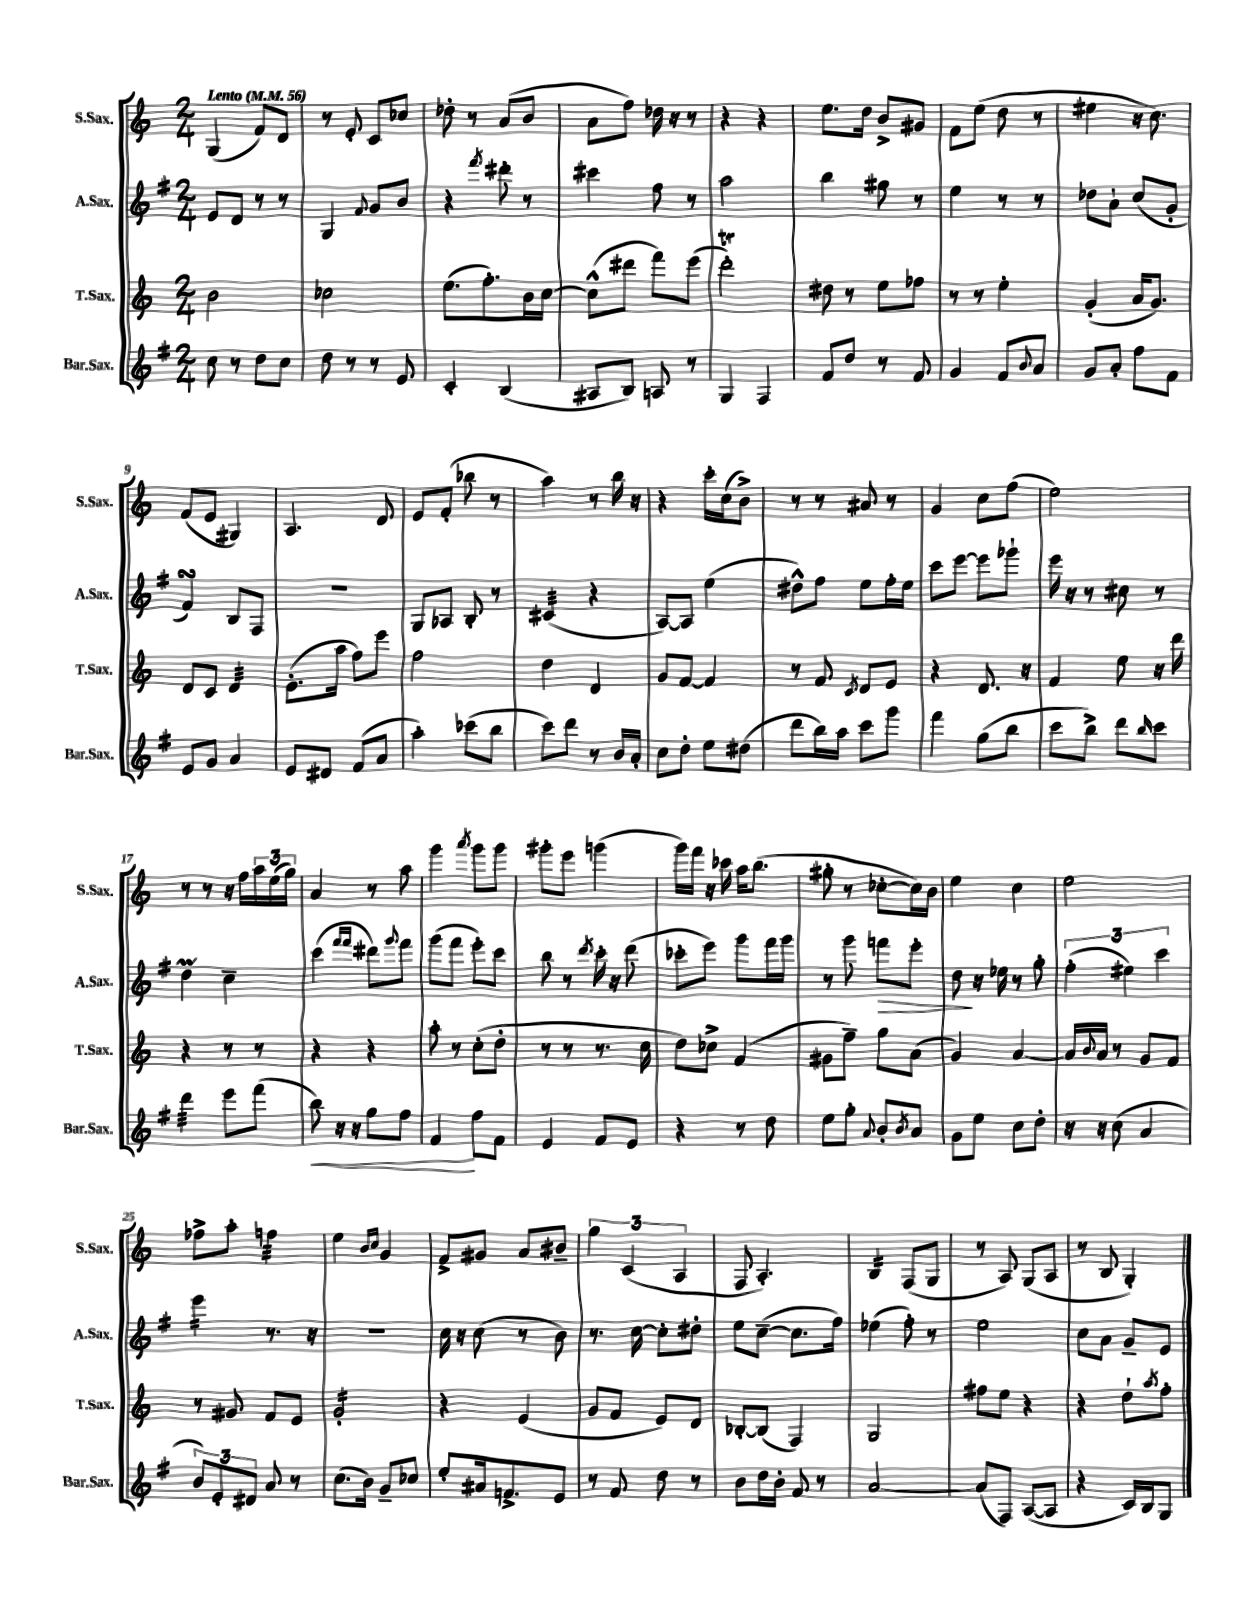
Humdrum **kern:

**kern	**kern	**kern	**kern
*staff4	*staff3	*staff2	*staff1
*clefG2	*clefG2	*clefG2	*clefG2
*k[f#]	*k[]	*k[f#]	*k[]
*M2/4	*M2/4	*M2/4	*M2/4
*MM56	*MM56	*MM56	*MM56
8cc	2b	8e	(4G
8r	.	8d	.
8dd	.	8r	8f)
8cc	.	8r	8d
=	=	=	=
8dd	2cc-	4G	8r
8r	.	.	8e'
.	.	8qqf#	.
8r	.	8g	8c
8e	.	8b	8cc-
=	=	=	=
4c'	(8.ee	4r	8dd-'
.	.	.	8r
.	8.ff')	.	.
.	.	8qfff#	.
(4B	.	8ddd#'	(8a
.	16b	8r	8b
.	[16cc	.	.
=	=	=	=
8A#	(8cc^^]	4ccc#	8a
8B)	8ddd#	.	8ff)
8A	8fff)	8ff#	16dd-
.	.	.	16r
8r	(8eee	8r	8r
=	=	=	=
4G	2ddd')	2aa	4r
4F#	.	.	4r
=	=	=	=
8f#	8dd#	4bb	8.ee
8dd	8r	.	.
.	.	.	16dd
8r	8ee	8gg#	8b^
8f#	8ff-	8r	8g#
=	=	=	=
4g	8r	4ee	8f
.	8r	.	(8ee
8f#	4ee'	8r	8dd
8qqb	.	.	.
8a	.	8r	8r
=	=	=	=
8g	(4g'	8dd-	4ee#
8a'	.	8a`	.
8ff#	16a	(8cc	16r
.	8.g)	.	8.cc)
8f#	.	8g'	.
=	=	=	=
8e	8d	4f#)	(8f
8g	8c	.	8e
4a	4d	8B	4G#)
.	.	8F#	.
=	=	=	=
8e	(8.e'	2r	4.A
8d#	.	.	.
.	16aa	.	.
(8f#	8ff)	.	.
8a	8eee	.	8d
=	=	=	=
4aa')	2ff	8G	8e
.	.	8A-	(8f'
(8ccc-	.	8B'	8bb-
8bb	.	8r	8r
=	=	=	=
8ccc)	4dd	(4c#	4aa)
8ddd	.	.	.
8r	4d	4r	8r
16b	.	.	16bb
16a'	.	.	16r
=	=	=	=
8cc	8g	[8A)	4r
8dd'	[8f	8A]	.
8ee	4f]	(4ee	16ccc'
.	.	.	(16cc
(8dd#	.	.	8b^)
=	=	=	=
8ddd	8r	8dd#^^)	8r
16bb)	8f	8ff#	8r
16aa	.	.	.
.	8qc	.	.
8ccc	8d	8ee	8a#
8ggg	8e	16ff#'	8r
.	.	16ee	.
=	=	=	=
4fff#	4r	8ccc	4g
.	.	[8eee	.
(8gg	8.d	8eee]	8cc
8bb	.	8ggg-`	(8ff
.	16r	.	.
=	=	=	=
8ccc	4f	16eee	2ee)
.	.	16r	.
8bb^)	.	8r	.
8ddd	8ee	8cc#	.
16qqbb	.	.	.
8ccc	16r	8r	.
.	16ddd	.	.
=	=	=	=
4ddd	4r	4dd	8r
.	.	.	8r
8eee	8r	4cc~	16r
.	.	.	16ff
(8fff#	8r	.	24aa
.	.	.	(24ee
.	.	.	24gg)
=	=	=	=
8bb)	4r	(4ccc	4a
16r	.	.	.
16r	.	.	.
.	.	16qqfff#	.
.	.	16qqfff#	.
8gg	4r	8ddd#)	8r
.	.	8qqggg	.
8ff#	.	8fff#	8aa
=	=	=	=
4f#	8aa'	(8ggg	4ggg
.	8r	8fff#	.
.	.	.	8qaaa
8ff#	(8cc'	8eee')	8ggg
8f#	8dd'	8ccc	8ggg
=	=	=	=
4e	8r	8bb	8ggg#'
.	8r	8r	8eee
.	.	8qddd	.
8f#	8.r	16ccc'	(4ggg
.	.	16r	.
8e	.	(8ddd	.
.	16cc	.	.
=	=	=	=
4r	8dd)	8ccc-'	16ggg)
.	.	.	16fff
.	8cc-^	8eee)	16r
.	.	.	16ccc-
8r	(4f	8ggg	16aa
.	.	.	(8.bb
8dd	.	16fff#	.
.	.	16ggg	.
=	=	=	=
8ee	8g#	8r	8gg#'
8gg'	8ff~)	8ggg	8r
8qqa	.	.	.
8b'	8gg	8fff	[8cc-'
8qb	.	.	.
8a	(8a	8eee'	16cc-])
.	.	.	16b
=	=	=	=
8g	4g)	8dd	4ee
8ee	.	16r	.
.	.	16ee-	.
8cc	[4a	8r	4cc
8dd'	.	8gg'	.
=	=	=	=
16r	16a]	(6ff#'	2ee
.	8qqb	.	.
16r	16a	.	.
(8cc	8r	.	.
.	.	6ee#)	.
4a	8g	.	.
.	.	6ccc	.
.	8f	.	.
=	=	=	=
12b)	8r	4eee	8ff-^
12e'	.	.	.
.	8g#	.	8aa'
12d#	.	.	.
8a	8f	8.r	4ff
8r	8e	.	.
.	.	16r	.
=	=	=	=
(8.cc	2g'	2r	4ee
16b)	.	.	.
.	.	.	16qqb
.	.	.	16qqcc
8g~	.	.	4g
8cc-	.	.	.
=	=	=	=
8ee'	4r	16cc	8f^
.	.	16r	.
16a#	.	(8cc	8g#
8.f^	.	.	.
.	(4e	8r	8a
8e	.	8b)	8b#~
=	=	=	=
8r	8g	8.r	6gg
8f#	8f	.	.
.	.	.	(6c
.	.	[16cc	.
8dd	8e)	8cc']	.
.	.	.	6A
8r	8d	8dd#'	.
=	=	=	=
8b	[8B-'	8ee	8F
16dd	(8B-]	([8cc~	4.A')
16b'	.	.	.
8f#	4F)	8.cc]	.
8r	.	.	.
.	.	16ff#)	.
=	=	=	=
[2a	2G	(4ee-	4B
.	.	8ff#')	(8F
.	.	8r	8G
=	=	=	=
(8a]	8ff#	2ee	8r
8F#)	8ee	.	8A)
([8A	4r	.	(8G
8A]	.	.	8A
=	=	=	=
4r	4r	8cc	8r
.	.	8a	8B
16c)	8dd`	8g~	4G')
16B	.	.	.
.	8qaa	.	.
8G	8ff'	8e	.
==	==	==	==
*-	*-	*-	*-
